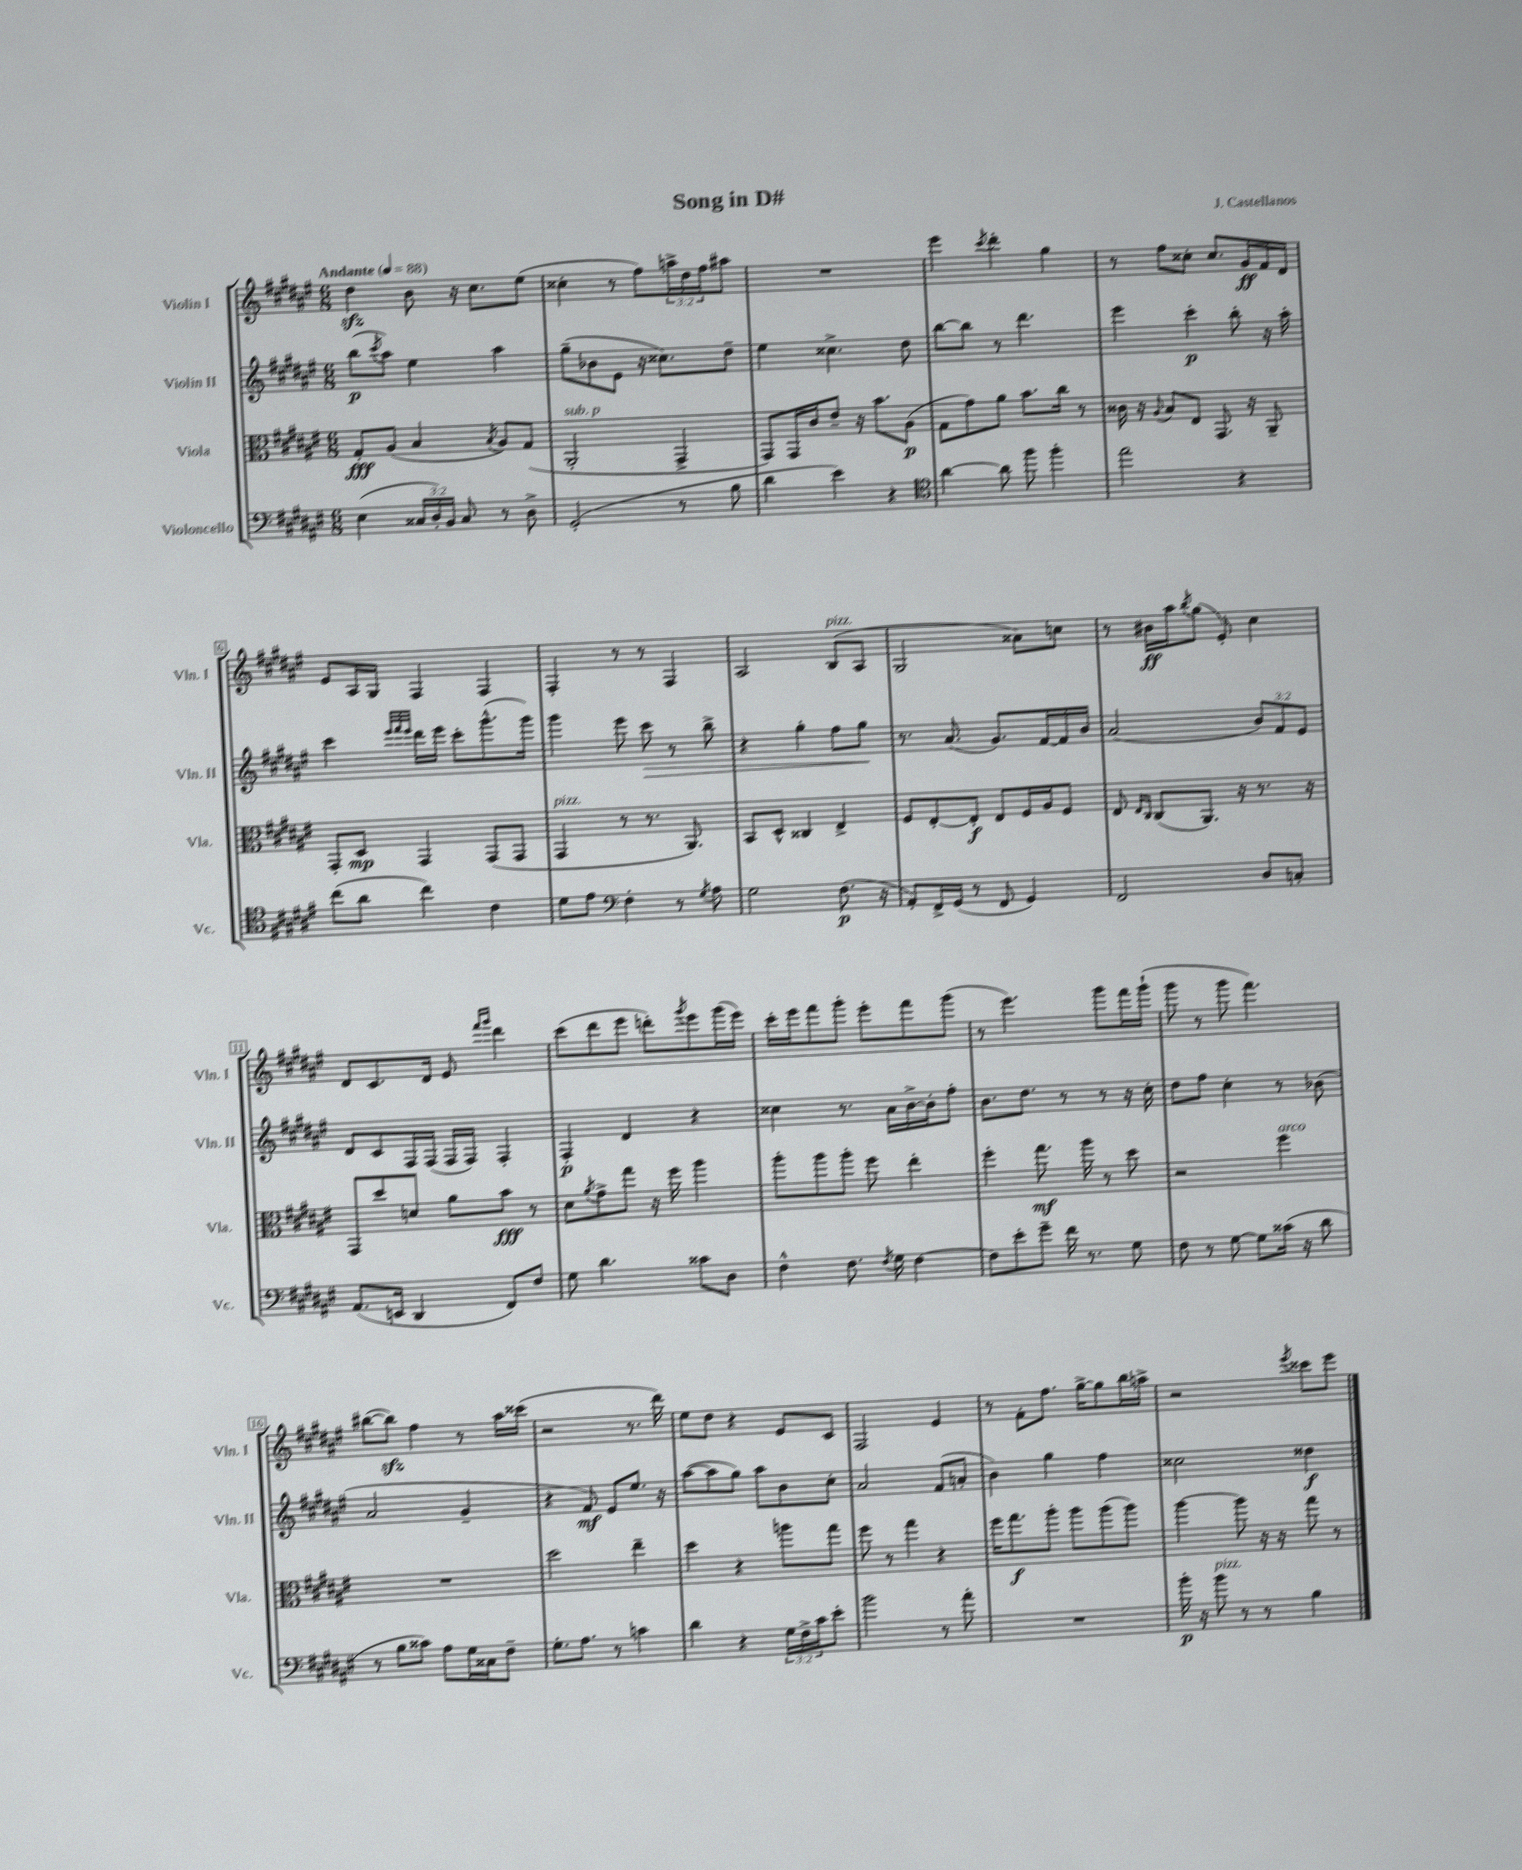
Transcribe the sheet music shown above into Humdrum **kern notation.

**kern	**dynam	**kern	**dynam	**kern	**dynam	**kern	**dynam
*part4	*part4	*part3	*part3	*part2	*part2	*part1	*part1
*staff4	*staff4	*staff3	*staff3	*staff2	*staff2	*staff1	*staff1
*I"Violoncello	*	*I"Viola	*	*I"Violin II	*	*I"Violin I	*
*I'Vc.	*	*I'Vla.	*	*I'Vln. II	*	*I'Vln. I	*
*clefF4	*	*clefC3	*	*clefG2	*	*clefG2	*
*k[f#c#g#d#a#e#]	*	*k[f#c#g#d#a#e#]	*	*k[f#c#g#d#a#e#]	*	*k[f#c#g#d#a#e#]	*
*M6/8	*	*M6/8	*	*M6/8	*	*M6/8	*
*MM88	*	*MM88	*	*MM88	*	*MM88	*
=1	=1	=1	=1	=1	=1	=1	=1
!	!	!	!	!	!	!LO:TX:a:B:t=Andante	!
(4E#\	.	8G#'/L	fff	(8bb\L	p	4dd#zz\	.
.	.	.	.	8qccc#/	.	.	.
.	.	(8A#/J	.	8aa#\J)	.	.	.
24C##X/LL	.	4B/	.	4ee#\	.	8b\	.
24D#'/)	.	.	.	.	.	.	.
24BB/JJ	.	.	.	.	.	.	.
8C##/	.	.	.	.	.	16r	.
.	.	.	.	.	.	8.cc#\L	.
.	.	8qB/	.	.	.	.	.
8r	.	8A#/L)	.	4aa#\	.	.	.
8D#^\	.	(8G#/J	.	.	.	(8ee#\J	.
=2	=2	=2	=2	=2	=2	=2	=2
!	!	!LO:TX:a:i:t=sub. p	!	!	!	!	!
(2GG#'/	.	2AA#'/	.	(8gg#~\L	.	4cc##X'\	.
.	.	.	.	8b-X\	.	.	.
.	.	.	.	8e#\J	.	8r	.
.	.	.	.	16r	.	8ff#\L)	.
.	.	.	.	8.cc##X\L)	.	.	.
8r	.	4GG#^/	.	.	.	24aan^\L	.
.	.	.	.	.	.	24dd#\	.
.	.	.	.	.	.	24ff#\J	.
8B\	.	.	.	8dd#~\J	.	8aa#X\J	.
=3	=3	=3	=3	=3	=3	=3	=3
4d#\	.	8GG#/L)	.	4ee#\	.	2.r	.
.	.	16GG#/L	.	.	.	.	.
.	.	16c#/J	.	.	.	.	.
4e#\)	.	8e#~/J	.	4.cc##X^\	.	.	.
.	.	16r	.	.	.	.	.
.	.	8.b\L	.	.	.	.	.
4r	.	.	.	.	.	.	.
.	.	(8A#\J	p	8dd#\	.	.	.
=4	=4	=4	=4	=4	=4	=4	=4
*clefC4	*	*	*	*	*	*	*
[4a#\	.	8G#\L	.	[8bb\L	.	4eee#\	.
.	.	8g#\)	.	8bb\J]	.	.	.
.	.	.	.	.	.	8qccc#/	.
8a#\]	.	8a#\J	.	8r	.	4ddd#'\	.
8ff#\	.	8.b\L	.	4.ddd#\	.	.	.
4ff#'\	.	.	.	.	.	4gg#\	.
.	.	16cc#\Jk	.	.	.	.	.
.	.	8r	.	.	.	.	.
=5	=5	=5	=5	=5	=5	=5	=5
2ee#\	.	16c##X\	.	4eee#\	.	8r	.
.	.	16r	.	.	.	.	.
.	.	8qqA#/	.	.	.	.	.
.	.	8B/L	.	.	.	8ff#\L	.
.	.	8E#/J	.	4ccc#'\	p	8cc##X'\J	.
.	.	8.GG#/	.	.	.	8.cc##/L	.
4r	.	.	.	8bb'\	.	.	.
.	.	16r	.	.	.	16g#/L	ff
.	.	8AA#~/	.	16r	.	16f#/	.
.	.	.	.	16aa#'\	.	16d#/JJ	.
!!LO:LB:g=z
=6	=6	=6	=6	=6	=6	=6	=6
(8cc#\L	.	8GG#'/L	.	4ccc#\	.	8e#/L	.
8a#\J	.	8D#/J	mp	.	.	16A#/L	.
.	.	.	.	.	.	16G#/JJ	.
.	.	.	.	32qqeee#/LLL	.	.	.
.	.	.	.	32qqfff#/	.	.	.
.	.	.	.	32qqeee#/JJJ	.	.	.
4cc#\)	.	4GG#/	.	16ddd#\LL	.	4F#/	.
.	.	.	.	16eee#\JJ	.	.	.
.	.	.	.	8ccc#'\L	.	.	.
4c#\	.	(8GG#/L	.	(8.ggg#^^\	.	4F#/	.
.	.	8GG#/J	.	.	.	.	.
.	.	.	.	16ggg#\Jk)	.	.	.
=7	=7	=7	=7	=7	=7	=7	=7
!	!	!LO:TX:a:i:t=pizz.	!	!	!	!	!
8d#\L	.	4GG#/	.	4ggg#\	.	4F#'/	.
8e#\J	.	.	.	.	.	.	.
*clefF4	*	*	*	*	*	*	*
4F#'\	.	8r	.	8eee#\	.	8r	.
!	!	!	!	!	!LO:HP:b	!	!
.	.	8.r	.	8ccc#\	>	8r	.
8r	.	.	.	8r	.	4F#/	.
.	.	8.AA#/)	.	.	.	.	.
8qG#/	.	.	.	.	.	.	.
8A#\	.	.	.	8bb^\	.	.	.
=8	=8	=8	=8	=8	=8	=8	=8
2G#\	.	8BB/L	.	4r	.	2A#/	.
.	.	8D#^^/J	.	.	.	.	.
.	.	4C##X/	.	4gg#'\	.	.	.
!	!	!	!	!	!	!LO:TX:a:i:t=pizz.	!
(8.F#\	p	4E#^/	.	8ff#\L	.	(8B/L	.
.	.	.	.	8gg#\J	.	8A#/J	.
16r	.	.	.	.	.	.	.
.	.	.	.	.	]	.	.
=9	=9	=9	=9	=9	=9	=9	=9
8AA#'/L)	.	8F#/L	.	8.r	.	2G#/	.
16FF#^/L	.	[8E#'/	.	.	.	.	.
(16GG#/JJ	.	.	.	(8.a#/	.	.	.
8r	.	8E#'/J]	f	.	.	.	.
8FF#/	.	8E#/L	.	8.g#/L)	.	.	.
4GG#/)	.	16F#/L	.	.	.	8a##X\L)	.
.	.	16A#/J	.	[16f#/L	.	.	.
.	.	8F#/J	.	16f#/]	.	8ccn\J	.
.	.	.	.	16b/JJ	.	.	.
=10	=10	=10	=10	=10	=10	=10	=10
2FF#/	.	8E#/	.	(2a#/	.	8r	.
.	.	16qqE#/LL	.	.	.	.	.
.	.	16qqC#/JJ	.	.	.	.	.
.	.	(8C#/L	.	.	.	16b#X\LL	ff
.	.	.	.	.	.	16aa#\J	.
.	.	.	.	.	.	8qbb/	.
.	.	8.AA#/J)	.	.	.	(8gg#\J	.
.	.	.	.	.	.	8e#'/)	.
.	.	16r	.	.	.	.	.
8D#/L	.	8.r	.	12b/L)	.	4cc#\	.
.	.	.	.	12f#/	.	.	.
8Cn'/J	.	.	.	.	.	.	.
.	.	.	.	12e#/J	.	.	.
.	.	16r	.	.	.	.	.
!!LO:LB:g=z
=11	=11	=11	=11	=11	=11	=11	=11
(8.AA#/L	.	8GG#/L	.	8d#/L	.	8d#/L	.
.	.	8dd#/	.	8c#/	.	8.c#/	.
16EEn/Jk	.	.	.	.	.	.	.
4DD#/	.	8dn/J	.	16F#/L	.	.	.
.	.	.	.	(16F#/JJ	.	16d#/Jk	.
.	.	8a#\L	.	16F#/LL	.	8e#/	.
.	.	.	.	16F#/JJ)	.	.	.
.	.	.	.	.	.	16qqfff#/LL	.
.	.	.	.	.	.	16qqggg#/JJ	.
8FF#/L)	.	8b\J	fff	4F#'/	.	4ddd#\	.
8F#/J	.	8r	.	.	.	.	.
=12	=12	=12	=12	=12	=12	=12	=12
8G#\	.	8d#\L	.	4F#'/	p	(8ccc#\L	.
.	.	8qa#/	.	.	.	.	.
4.d#\	.	8g#^\	.	.	.	8ddd#\	.
.	.	8gg#\J	.	4d#/	.	8eee#\J	.
.	.	16r	.	.	.	8dddn'\L)	.
.	.	16ff#\	.	.	.	.	.
.	.	.	.	.	.	8qggg#/	.
8c##X\L	.	4aa#\	.	4r	.	8eee#\	.
8D#\J	.	.	.	.	.	(16ggg#\L	.
.	.	.	.	.	.	16eee#\JJ)	.
=13	=13	=13	=13	=13	=13	=13	=13
4F#^^\	.	8aa#'\L	.	4cc##X\	.	16ccc#'\LL	.
.	.	.	.	.	.	16eee#\J	.
.	.	8aa#\	.	.	.	8fff#\	.
8.F#\	.	8aa#'\J	.	8.r	.	8ggg#'\J	.
.	.	8ff#\	.	.	.	8eee#'\L	.
8qF#/	.	.	.	.	.	.	.
16G#\	.	.	.	16a#\LL	.	.	.
[4F#\	.	4ee#'\	.	[16b^\	.	8fff#\	.
.	.	.	.	16b'\J]	.	.	.
.	.	.	.	8ff#'\J	.	(8ggg#\J	.
=14	=14	=14	=14	=14	=14	=14	=14
8F#\L]	.	4ff#'\	.	8.b\L	.	8r	.
8e#'\	.	.	.	.	.	4.eee#\)	.
.	.	.	.	8.dd#\J	.	.	.
8g#~\J	.	8.gg#\	mf	.	.	.	.
16f#\	.	.	.	8r	.	.	.
8.r	.	16aa#\	.	.	.	.	.
.	.	8r	.	8r	.	8ggg#\L	.
8G#\	.	8dd#\	.	16r	.	16fff#\L	.
.	.	.	.	16cc#'\	.	(16ggg#`\JJ	.
=15	=15	=15	=15	=15	=15	=15	=15
8F#\	.	2r	.	8dd#\L	.	8ggg#\	.
8r	.	.	.	8ff#\J	.	8r	.
[8G#\	.	.	.	4cc#'\	.	8ggg#\	.
8G#\L]	.	.	.	.	.	4.fff#\)	.
!	!	!LO:TX:a:i:t=arco	!	!	!	!	!
(16c##X\Jk	.	4ff#\	.	8r	.	.	.
16r	.	.	.	.	.	.	.
8d#\	.	.	.	(8b-X\	.	.	.
!!LO:LB:g=z
=16	=16	=16	=16	=16	=16	=16	=16
8r	.	2.r	.	2a#/	.	([8bb#X\L	.
8B\L	.	.	.	.	.	8bb#zz\J])	.
8c##X\J)	.	.	.	.	.	4ff#\	.
8A#\L	.	.	.	.	.	.	.
16G#\L	.	.	.	4g#~/	.	8r	.
16C##X\J	.	.	.	.	.	.	.
8F#~\J	.	.	.	.	.	16aa#\LL	.
.	.	.	.	.	.	(16ccc##X\JJ	.
=17	=17	=17	=17	=17	=17	=17	=17
8.G#'\L	.	2dd#\	.	4r	.	2r	.
8.A#\J	.	.	.	.	.	.	.
.	.	.	.	8f#/)	mf	.	.
8r	.	.	.	8e#/L	.	.	.
4cn\	.	4ee#~\	.	8.ee#/J	.	8.r	.
.	.	.	.	16r	.	16ddd#\)	.
=18	=18	=18	=18	=18	=18	=18	=18
4d#\	.	4dd#\	.	([8aa#\L	.	8ee#\L	.
.	.	.	.	8aa#\]	.	8dd#\J	.
4r	.	4r	.	8gg#\J)	.	4r	.
.	.	.	.	8aa#\L	.	.	.
24G#\LL	.	8aan\L	.	8b\	.	8e#/L	.
24F#^\	.	.	.	.	.	.	.
24c#\J	.	.	.	.	.	.	.
8e#'\J	.	8gg#\J	.	8cc#'\J	.	8c#/J	.
=19	=19	=19	=19	=19	=19	=19	=19
2b\	.	8ff#\	.	2a#/	.	2F#/	.
.	.	8r	.	.	.	.	.
.	.	4gg#\	.	.	.	.	.
8r	.	4r	.	(8f#/L	.	4e#/	.
8a#'\	.	.	.	8an'/J	.	.	.
=20	=20	=20	=20	=20	=20	=20	=20
2.r	.	16ff#\KL	.	4b\)	.	8r	.
.	.	8.gg#\	f	.	.	.	.
.	.	.	.	.	.	8f#'\L	.
.	.	8aa#'\J	.	4gg#\	.	8.ff#\J	.
.	.	8aa#\L	.	.	.	.	.
.	.	.	.	.	.	[16gg#^\KL	.
.	.	(8aa#\	.	4ff#\	.	8gg#\]	.
.	.	8aa#\J)	.	.	.	16bb\L	.
.	.	.	.	.	.	16aan^\JJ	.
=21	=21	=21	=21	=21	=21	=21	=21
16b'\	p	[4aa#\	.	2cc##X\	.	2r	.
16r	.	.	.	.	.	.	.
!LO:TX:a:i:t=pizz.	!	!	!	!	!	!	!
8b\	.	.	.	.	.	.	.
8r	.	8aa#\]	.	.	.	.	.
8r	.	16r	.	.	.	.	.
.	.	16r	.	.	.	.	.
.	.	.	.	.	.	8qeee#/	.
4B\	.	8gg#\	.	4dd##X\	f	8ccc##X\L	.
.	.	8r	.	.	.	8eee#\J	.
==	==	==	==	==	==	==	==
*-	*-	*-	*-	*-	*-	*-	*-
